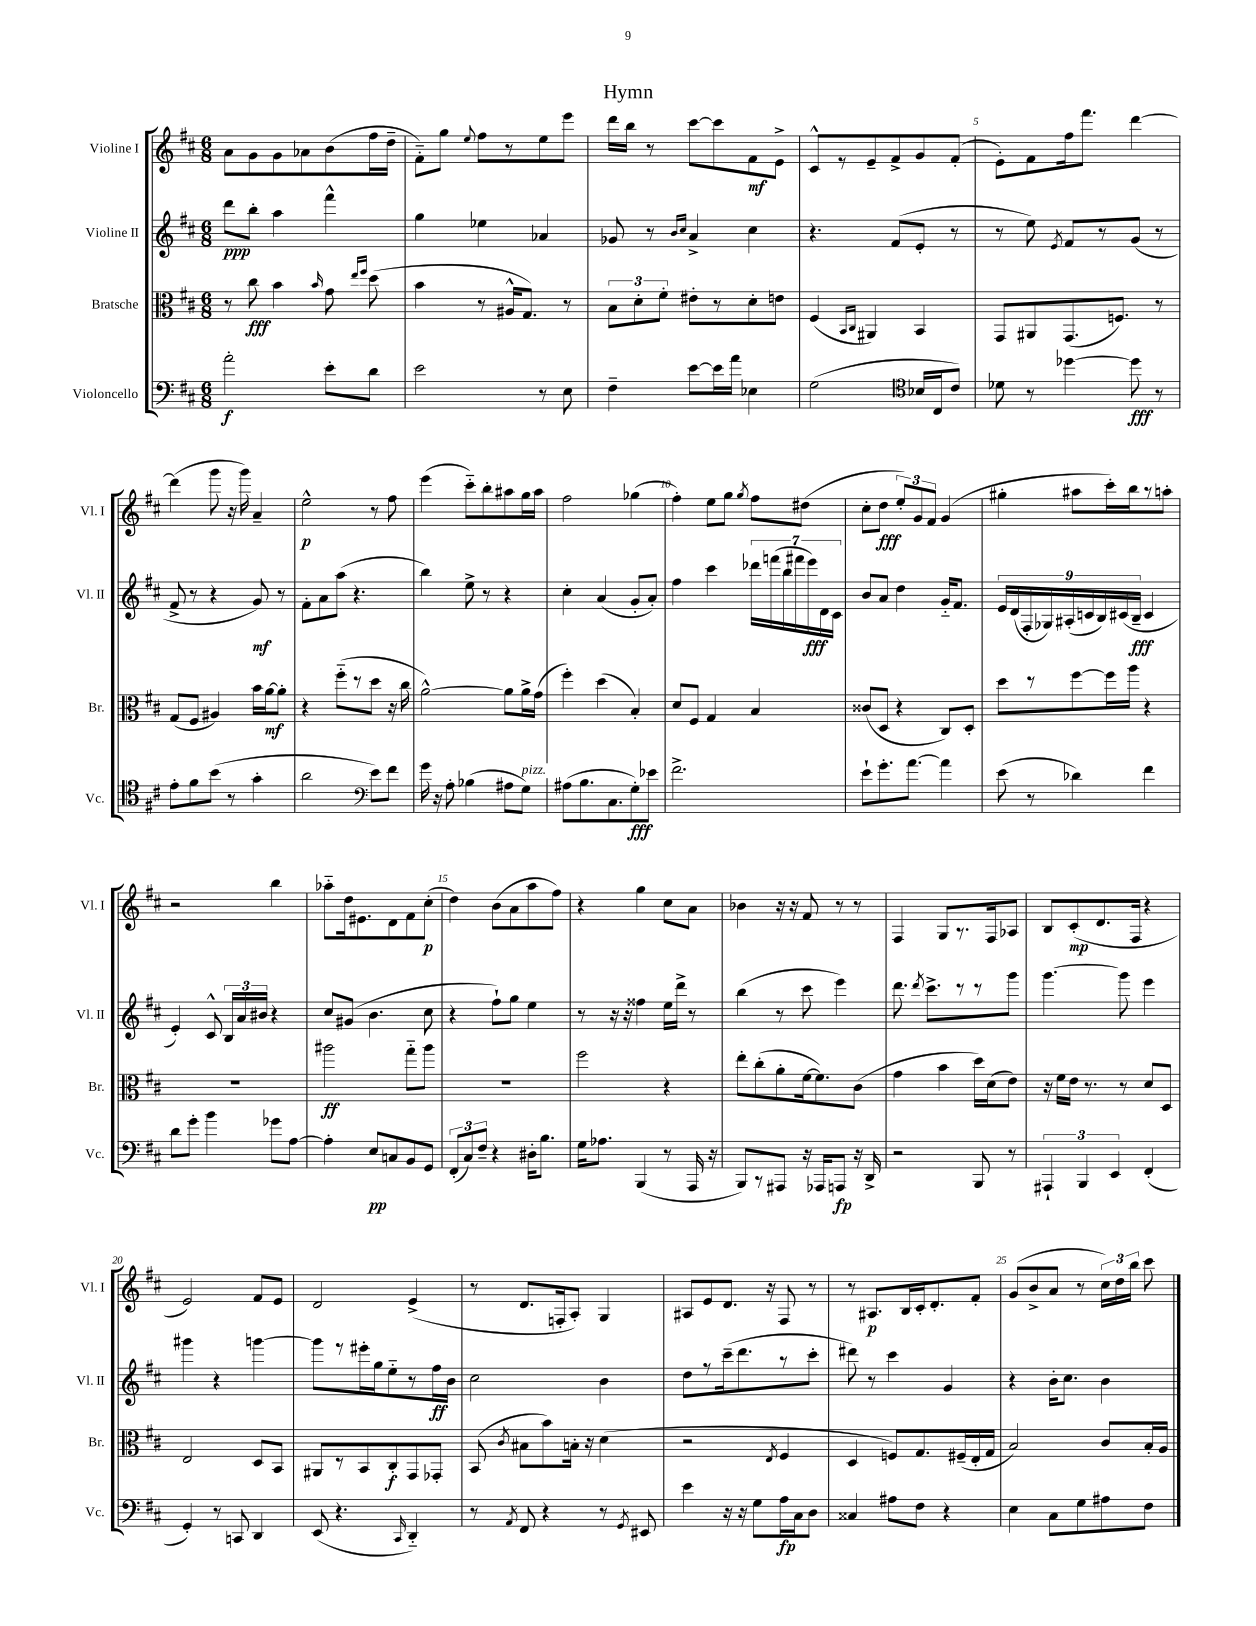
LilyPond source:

\header { title = "Hymn" }
<<
\new StaffGroup <<
\new Staff = "s0" \with { instrumentName = "Violine I" shortInstrumentName = "Vl. I" } {
    \clef treble \key d \major \numericTimeSignature \time 6/8
    \autoBeamOff a'8[ g'8 g'8 aes'8 b'8( fis''16 d''16]-- |
    fis'8[-_) g''8] \appoggiatura { e''8 } fis''8[ r8 e''8 e'''8] |
    d'''16[ b''16] r8 cis'''8[~ cis'''8 fis'8\mf e'8]-> |
    cis'8[-^ r8 e'8-- fis'8-> g'8 fis'8]-.( |
    e'8[-.) fis'8 fis''16 fis'''8.] d'''4~ |
    d'''4( g'''8 r16 g'''16) a'4-- |
    e''2-^\p r8 fis''8 |
    e'''4( cis'''8[-_) b''8-. ais''8 g''16 ais''16] |
    fis''2 ges''4( |
    fis''4-.) e''8[ g''8] \acciaccatura { g''8 } fis''8[ dis''8]( |
    cis''8[-. d''8]\fff \tuplet 3/2 { e''8[-.) g'8 fis'8] } g'4( |
    gis''4-. ais''8[ cis'''16-.) b''16 r8 a''8]-. |
    r2 b''4 |
    aes''8[-_ d''16 eis'8. d'8 fis'8 cis''8]-.\p( |
    d''4) b'8[( a'8 a''8 fis''8]) |
    r4 g''4 cis''8[ a'8] |
    bes'4 r16 r16 fis'8 r8 r8 |
    fis4 g8[ r8. fis16 aes8] |
    b8[ cis'8-.\mp( d'8. fis16] r4 |
    e'2) fis'8[ e'8] |
    d'2 e'4->( |
    r8 d'8.[ f16-. a8]-.) g4 |
    ais8[ e'8 d'8.] r16 fis8 r8 |
    r8 ais8.[\p b16 cis'16-. d'8.-. fis'8]-. |
    g'8[( b'8-> a'8] r8 \tuplet 3/2 { cis''16[) d''16 b''16] } cis'''8 \bar "|." |
}
\new Staff = "s1" \with { instrumentName = "Violine II" shortInstrumentName = "Vl. II" } {
    \clef treble \key d \major \numericTimeSignature \time 6/8
    \autoBeamOff d'''8[\ppp b''8]-. a''4 fis'''4-^ |
    g''4 ees''4 aes'4 |
    ges'8 r8 \grace { b'16[ cis''16] } a'4-> cis''4 |
    r4. fis'8[( e'8]-. r8 |
    r8 e''8) \acciaccatura { e'8 } fis'8[ r8 g'8]( r8 |
    fis'8-> r8 r4 g'8\mf) r8 |
    fis'8[-. a'8 a''8]( r4. |
    b''4) e''8-> r8 r4 |
    cis''4-. a'4( g'8[-. a'8]-.) |
    fis''4 cis'''4 \tuplet 7/4 { des'''16[ f'''16( b''16 fis'''16 e'''16\fff) d'16 cis'16] } |
    b'8[ a'8] d''4 g'16[-_ fis'8.] |
    \tuplet 9/8 { e'16[ d'16( fis16-. ges16) ais16-.( c'16 b16) cis'16( b16]--\fff } cis'4 |
    e'4-.) cis'8-^ \tuplet 3/2 { b16[ a'16 bis'16] } r4 |
    cis''8[ gis'8]( b'4. cis''8 |
    r4 fis''8[-!) g''8] e''4 |
    r8 r16 r16 fisis''4 e''16[ d'''16]-> r8 |
    b''4( r8 cis'''8 e'''4) |
    d'''8. \acciaccatura { d'''8 } cis'''8.[-> r8 r8 g'''8] |
    g'''4.~ g'''8 e'''4 |
    gis'''4 r4 g'''4~ |
    g'''8[ r8 eis'''16-. g''16 e''8-_ r8 fis''16\ff b'16] |
    cis''2 b'4 |
    d''8[ r8 cis'''16--( d'''8. r8 cis'''8]-. |
    dis'''8) r8 cis'''4 g'4 |
    r4 b'16[-. cis''8.] b'4 \bar "|." |
}
\new Staff = "s2" \with { instrumentName = "Bratsche" shortInstrumentName = "Br." } {
    \clef alto \key d \major \numericTimeSignature \time 6/8
    \autoBeamOff r8 cis''8\fff b'4 \grace { b'16 } g'8 \grace { e''16[ fis''16] } d''8( |
    b'4 r8 ais16[-^ g8.]) r8 |
    \tuplet 3/2 { b8[ d'8-. fis'8]-. } eis'8[-. r8 d'8-. e'8] |
    fis4( \grace { b,16[ cis16] } ais,4) b,4 |
    g,8[ ais,8 g,8.( f8.]) r8 |
    g8[( fis8] ais4) b'16[ a'16~\mf a'8]-. |
    r4 fis''8[-_( r8 d''8] r16 cis''16 |
    a'2~-^) a'8[ a'16-> g'16]( |
    fis''4-.) d''4( b4-.) |
    d'8[ fis8] g4 b4 |
    cisis'8[( d8] r4 cis8[) d8]-. |
    d''8[ r8 fis''8~ fis''16 a''16] r4 |
    R2. |
    ais''2\ff g''8[-_ ais''8] |
    R2. |
    fis''2 r4 |
    e''8[-. cis''8-.( a'8-. fis'16~ fis'8.) cis'8]( |
    g'4 b'4 d''16[) d'16( e'8]) |
    r16 fis'16[ e'16] r8. r8 d'8[ d8] |
    e2 d8[ b,8] |
    ais,8[ r8 b,8 cis8-.\f g,8 ges,8]-. |
    b,8( \acciaccatura { cis'8 } bis8[ b'8) b16]-. r16 d'4( |
    r2 \acciaccatura { e8 } fis4 |
    d4 f8[) g8. fis16--( e16-. g16] |
    b2) cis'8[ b16-. a16] \bar "|." |
}
\new Staff = "s3" \with { instrumentName = "Violoncello" shortInstrumentName = "Vc." } {
    \clef bass \key d \major \numericTimeSignature \time 6/8
    \autoBeamOff a'2-.\f e'8[-. d'8] |
    e'2 r8 e8 |
    fis4-- e'8[~ e'16 a'16] ees4 |
    g2( \clef tenor bes16[ cis16 cis'8]) |
    des'8 r8 des''4~ des''8\fff r8 |
    e'8[-. fis'8 b'8]( r8 g'4-. |
    a'2 \clef bass e'8[) fis'8] |
    g'16 r16 a8-. bes4( ais8[ g8]^\markup { \italic "pizz." }) |
    ais8[( b8. cis8. g8-.\fff) ees'8] |
    fis'2.-> |
    e'8[-! g'8.-. a'8.]~ a'4 |
    e'8( r8 des'4) fis'4 |
    d'8[ g'8]-. b'4 ges'8[ a8]~ |
    a4-. e8[\pp c8 b,8 g,8] |
    \tuplet 3/2 { fis,8[-.( cis8) fis8]-- } r4 dis16[-. b8.] |
    g16[ aes8.] b,,4( r8 a,,16 r16 |
    b,,8[) r8 ais,,8] r16 aes,,16[ a,,8]\fp r16 d,16-> |
    r2 b,,8 r8 |
    \tuplet 3/2 { ais,,4-! b,,4 e,4 } fis,4-.( |
    g,4-.) r8 c,8 d,4 |
    e,8( r4. \grace { cis,16 } d,4-_) |
    r8 \acciaccatura { a,8 } fis,8 r4 r8 \acciaccatura { g,8 } eis,8 |
    e'4 r16 r16 g8[ a16\fp cis16 d8] |
    cisis4 ais8[ fis8] r4 |
    e4 cis8[ g8 ais8 fis8] \bar "|." |
}
>>
>>
\layout { \context { \Score \override BarNumber.break-visibility = ##(#f #t #t) barNumberVisibility = #(every-nth-bar-number-visible 5) } }
